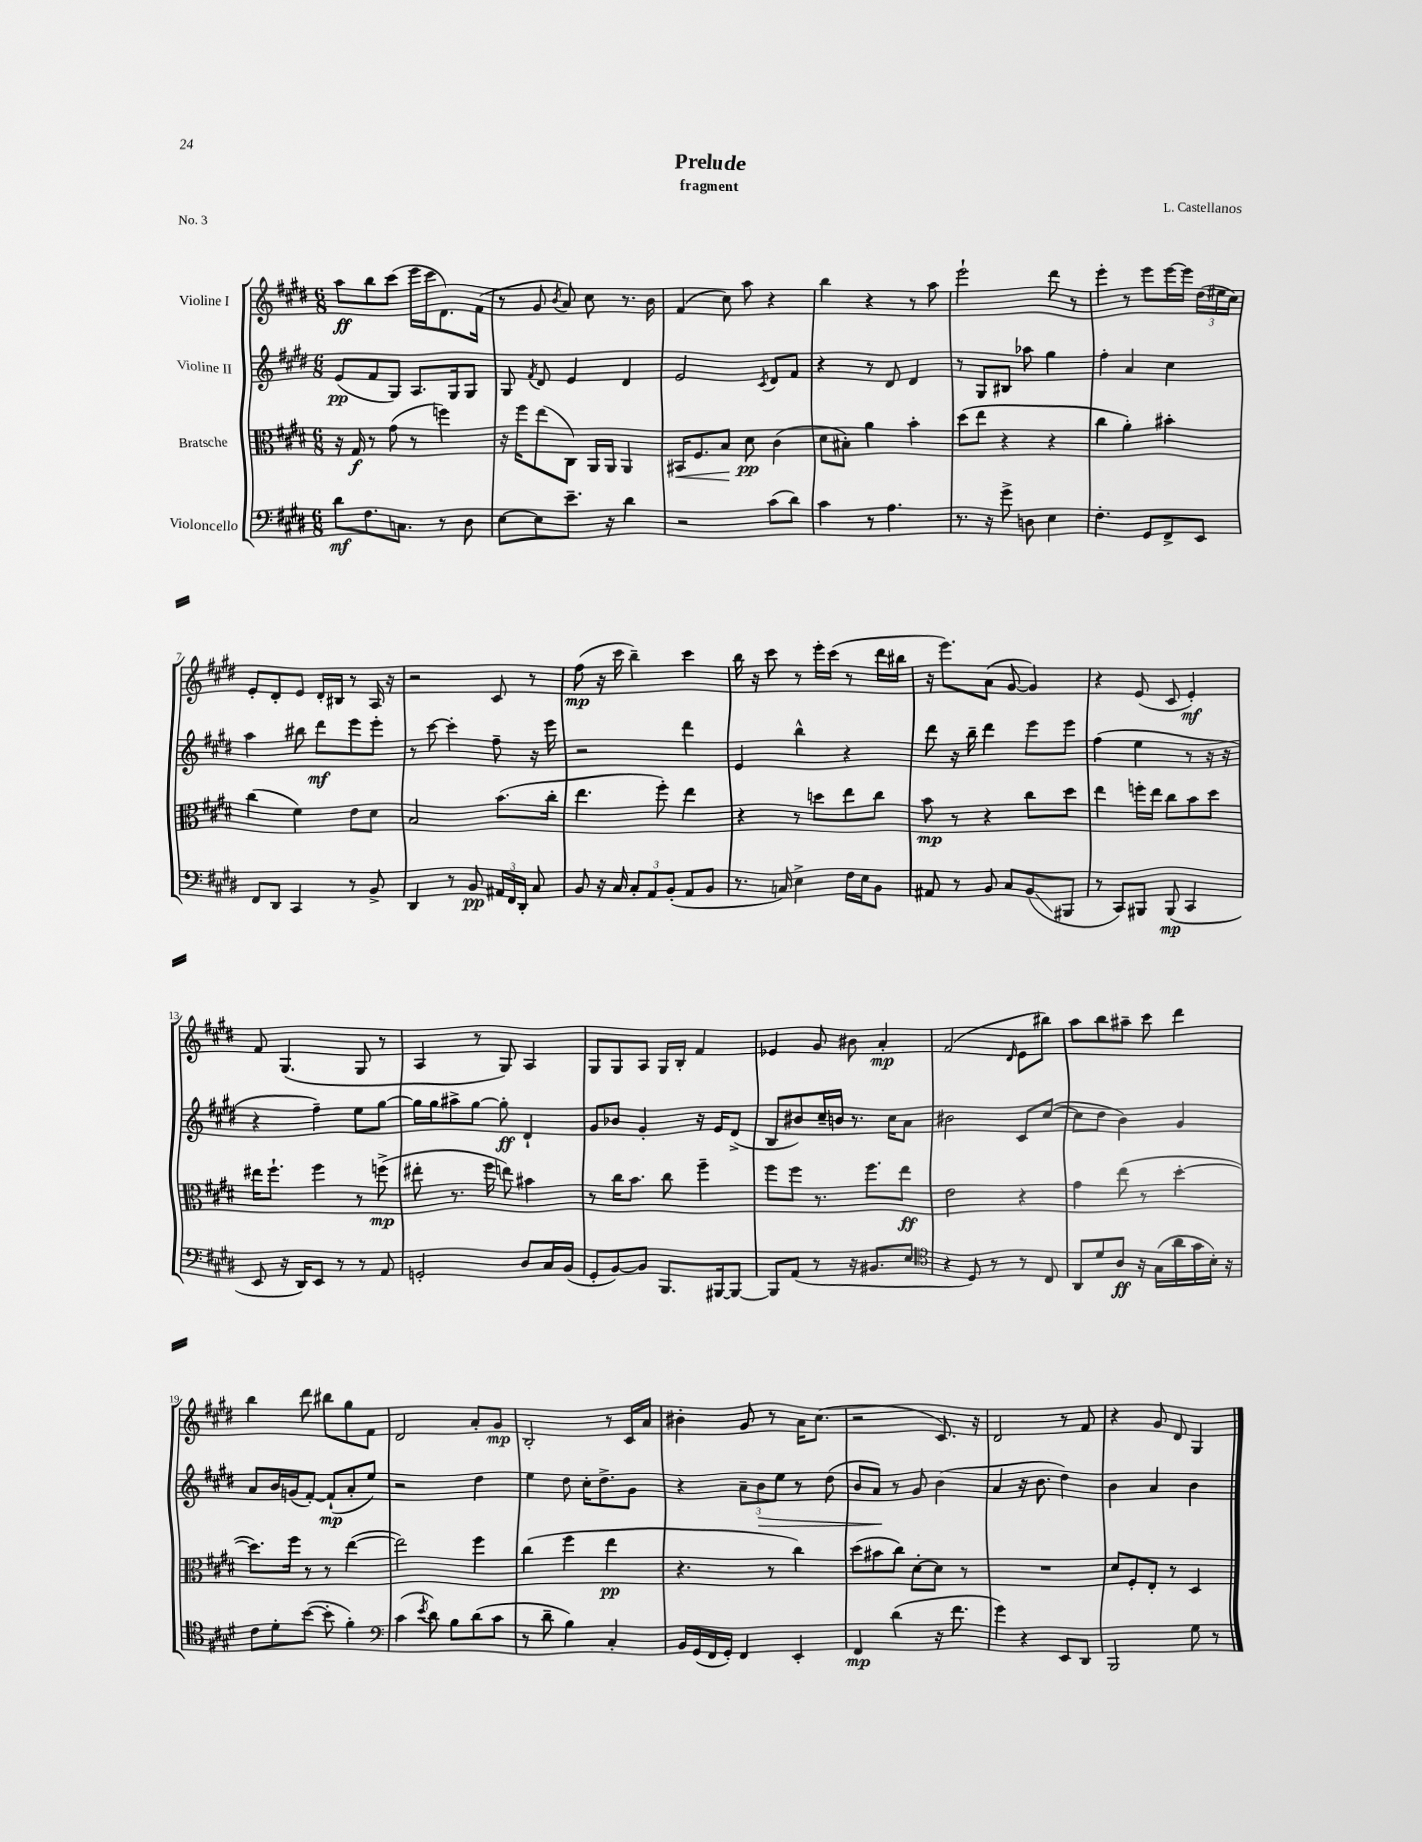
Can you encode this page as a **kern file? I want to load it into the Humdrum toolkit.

**kern	**kern	**kern	**kern
*staff4	*staff3	*staff2	*staff1
*clefF4	*clefC3	*clefG2	*clefG2
*k[f#c#g#d#]	*k[f#c#g#d#]	*k[f#c#g#d#]	*k[f#c#g#d#]
*M6/8	*M6/8	*M6/8	*M6/8
8d#	16r	(8e	8aa
.	16G#	.	.
8.F#	8r	8f#	8bb
.	(8g#	8G#)	(8ccc#
8.C	.	.	.
.	8r	8.A	16eee
.	.	.	16ccc#
8r	4ff)	.	8.d#)
.	.	16G#	.
8D#	.	8G#	.
.	.	.	(16f#
=	=	=	=
[8E	16r	8G#	8r
.	16ff#	.	.
.	.	8qf#	.
8E]	(8ee	8d#	8g#
.	.	.	8qb
8.e~	8C#)	4e	8a)
.	16AA	.	8cc#
16r	16AA	.	.
4d#	4AA	4d#	8.r
.	.	.	16b
=	=	=	=
2r	16BB#	2e	(4f#
.	8.F#	.	.
.	8B	.	8cc#)
.	8d#	.	8aa
.	.	8qc#	.
(8c#	(4c#	8d#	4r
8d#)	.	8f#	.
=	=	=	=
4c#	8d#	4r	4bb
.	8B#')	.	.
8r	4a	8r	4r
4.A	.	8d#	.
.	4b'	4d#	8r
.	.	.	8aa
=	=	=	=
8.r	(8dd#	8r	2eee`
.	8ee	8G#	.
16r	.	.	.
8g#^	4r	8B#	.
8D	.	8aa-	.
4E	4r	4gg#	8ddd#
.	.	.	8r
=	=	=	=
4.F#'	4cc#	4ff#'	4eee'
.	4a')	4a	8r
8GG#	.	.	8eee
8FF#^	4b#'	4cc#	[16eee
.	.	.	16eee]
8EE	.	.	(24dd#
.	.	.	24ee#
.	.	.	24cc#)
=	=	=	=
8FF#	(4cc#	4aa	8e'
8DD#	.	.	8d#'
4CC#	4f#)	8bb#	8e
.	.	8ddd#	16d#'
.	.	.	16B#
8r	8e	8eee	8r
8BB^	8d#	8eee'	16A
.	.	.	16r
=	=	=	=
4DD#	2B	8r	2r
.	.	[8ccc#	.
8r	.	4ccc#']	.
8BB	.	.	.
24AA#	(8.b	8ff#~	8c#
24FF#	.	.	.
24DD#'	.	.	.
8C#	.	16r	8r
.	16cc#'	16eee	.
=	=	=	=
8BB	4.ee	2r	(8ff#
16r	.	.	16r
16C#	.	.	16ccc#
12C#'	.	.	4bb~)
12AA	.	.	.
.	8ff#')	.	.
(12BB'	.	.	.
8AA	4ee	4ddd#	4ccc#
8BB	.	.	.
=	=	=	=
8.r	4r	4e	16bb
.	.	.	16r
.	.	.	8ccc#
16C)	.	.	.
4E^	8r	4bb^^	8r
.	8dd	.	16eee'
.	.	.	(16ccc#
16F#	8ee	4r	8r
16E	.	.	.
8BB	8cc#	.	16ddd#
.	.	.	16bb#
=	=	=	=
8AA#	8b	8ddd#	16r
.	.	.	8.eee)
8r	8r	16r	.
.	.	16bb~	.
8BB	4r	4ddd#	(8a
8C#	.	.	[8g#
(8BB	8cc#	8eee	4g#])
8BBB#	8dd#	8eee	.
=	=	=	=
8r	4ee	(4ff#	4r
8CC#)	.	.	.
8BBB#	16ff'	4ee	(8e
.	16ee	.	.
(8BBB#	8cc#	.	8c#
4CC#	8b	8r	4e')
.	8dd#	16r	.
.	.	16r	.
=	=	=	=
8EE	16ee#	4r	8f#
.	8.ff#`	.	.
16r	.	.	(4.G#
16DD#)	.	.	.
8EE	4ff#	4ff#~)	.
8r	.	.	.
8r	8r	8ee	8G#
8AA	(8ff^	[8gg#	8r
=	=	=	=
2GG'	8ee#'	16gg#]	4A
.	.	16gg#	.
.	8.r	8aa#^	.
.	.	[8gg#	8r
.	16ff#	.	.
.	8ee)	8gg#']	8G#)
8D#	4b#	4d#`	4A
16C#	.	.	.
(16BB	.	.	.
=	=	=	=
8GG#'	8r	8g#	8G#
[8BB)	16cc#	8b-	8G#
.	8.b	.	.
8BB]	.	4g#'	8A
8.BBB	8cc#	.	16G#
.	.	.	16B'
.	4ff#~	16r	4f#
[16BBB#	.	16e	.
8BBB#_	.	(8d#^	.
=	=	=	=
8BBB#]	8ff#	8B	4e-
(8AA	8ff#	8b#)	.
8r	8.r	16cc#~	8g#
.	.	16b	.
16r	.	8.r	8b#
8.BB#	8.ff#	.	.
.	.	.	4a'
.	.	16cc#	.
8E	8ee	8a	.
=	=	=	=
*clefC4	*	*	*
4r	2e	2b#	(2f#
8D#)	.	.	.
8r	.	.	.
.	.	.	16qqd#
8r	4r	8c#	8e
8C#	.	([8cc#	8bb#)
=	=	=	=
8AA	4g#	8cc#]	8aa
8d#	.	8dd#	8bb
8A	(8ee	4b)	8aa#~
16r	8r	.	8ccc#
(16G#	.	.	.
16a	[4dd#'	4g#	4ddd#
16g#	.	.	.
16B')	.	.	.
16r	.	.	.
=	=	=	=
8c#	8.dd#])	8a	4bb
8d#'	.	16b	.
.	16ff#	(16g	.
([8b	8r	[8f#')	8ddd#
8b']	8r	(8f#`]	8bb#
4f#')	([4ee	8a'	8gg#
.	.	8ee)	8f#
=	=	=	=
*clefF4	*	*	*
(4c#	2ee])	2r	2d#
8qe	.	.	.
8d#)	.	.	.
8B	.	.	.
(8d#	4ff#	4dd#	8a'
8c#	.	.	8g#
=	=	=	=
8r	(4cc#	4ee	2B'
8d#~	.	.	.
4B)	4ff#	8dd#	.
.	.	16cc#'	.
.	.	8.dd#^	.
4C#'	4ee	.	8r
.	.	8g#	16c#
.	.	.	16a
=	=	=	=
16BB	4.r	4r	4b#'
(16GG#	.	.	.
16FF#	.	.	.
16GG#')	.	.	.
4FF#	.	12a~	8g#
.	.	12b	.
.	8r	.	8r
.	.	12ee	.
4EE'	4cc#)	8r	16a
.	.	.	(8.cc#
.	.	(8dd#	.
=	=	=	=
4FF#	(8dd#	8b	2r
.	8b#	8a)	.
(4d#	8cc#)	8r	.
.	[8d#'	8g#	.
16r	8d#]	(4b	8.c#)
8.f#	.	.	.
.	8r	.	.
.	.	.	16r
=	=	=	=
4g#)	2.r	4a	2d#
4r	.	16r	.
.	.	8.b	.
8EE	.	4dd#)	8r
8DD#	.	.	8f#
=	=	=	=
2BBB	8d#	4b	4r
.	8F#'	.	.
.	8E'	4a	8g#
.	8r	.	8d#
8G#	4D#	4b	4G#
8r	.	.	.
==	==	==	==
*-	*-	*-	*-
